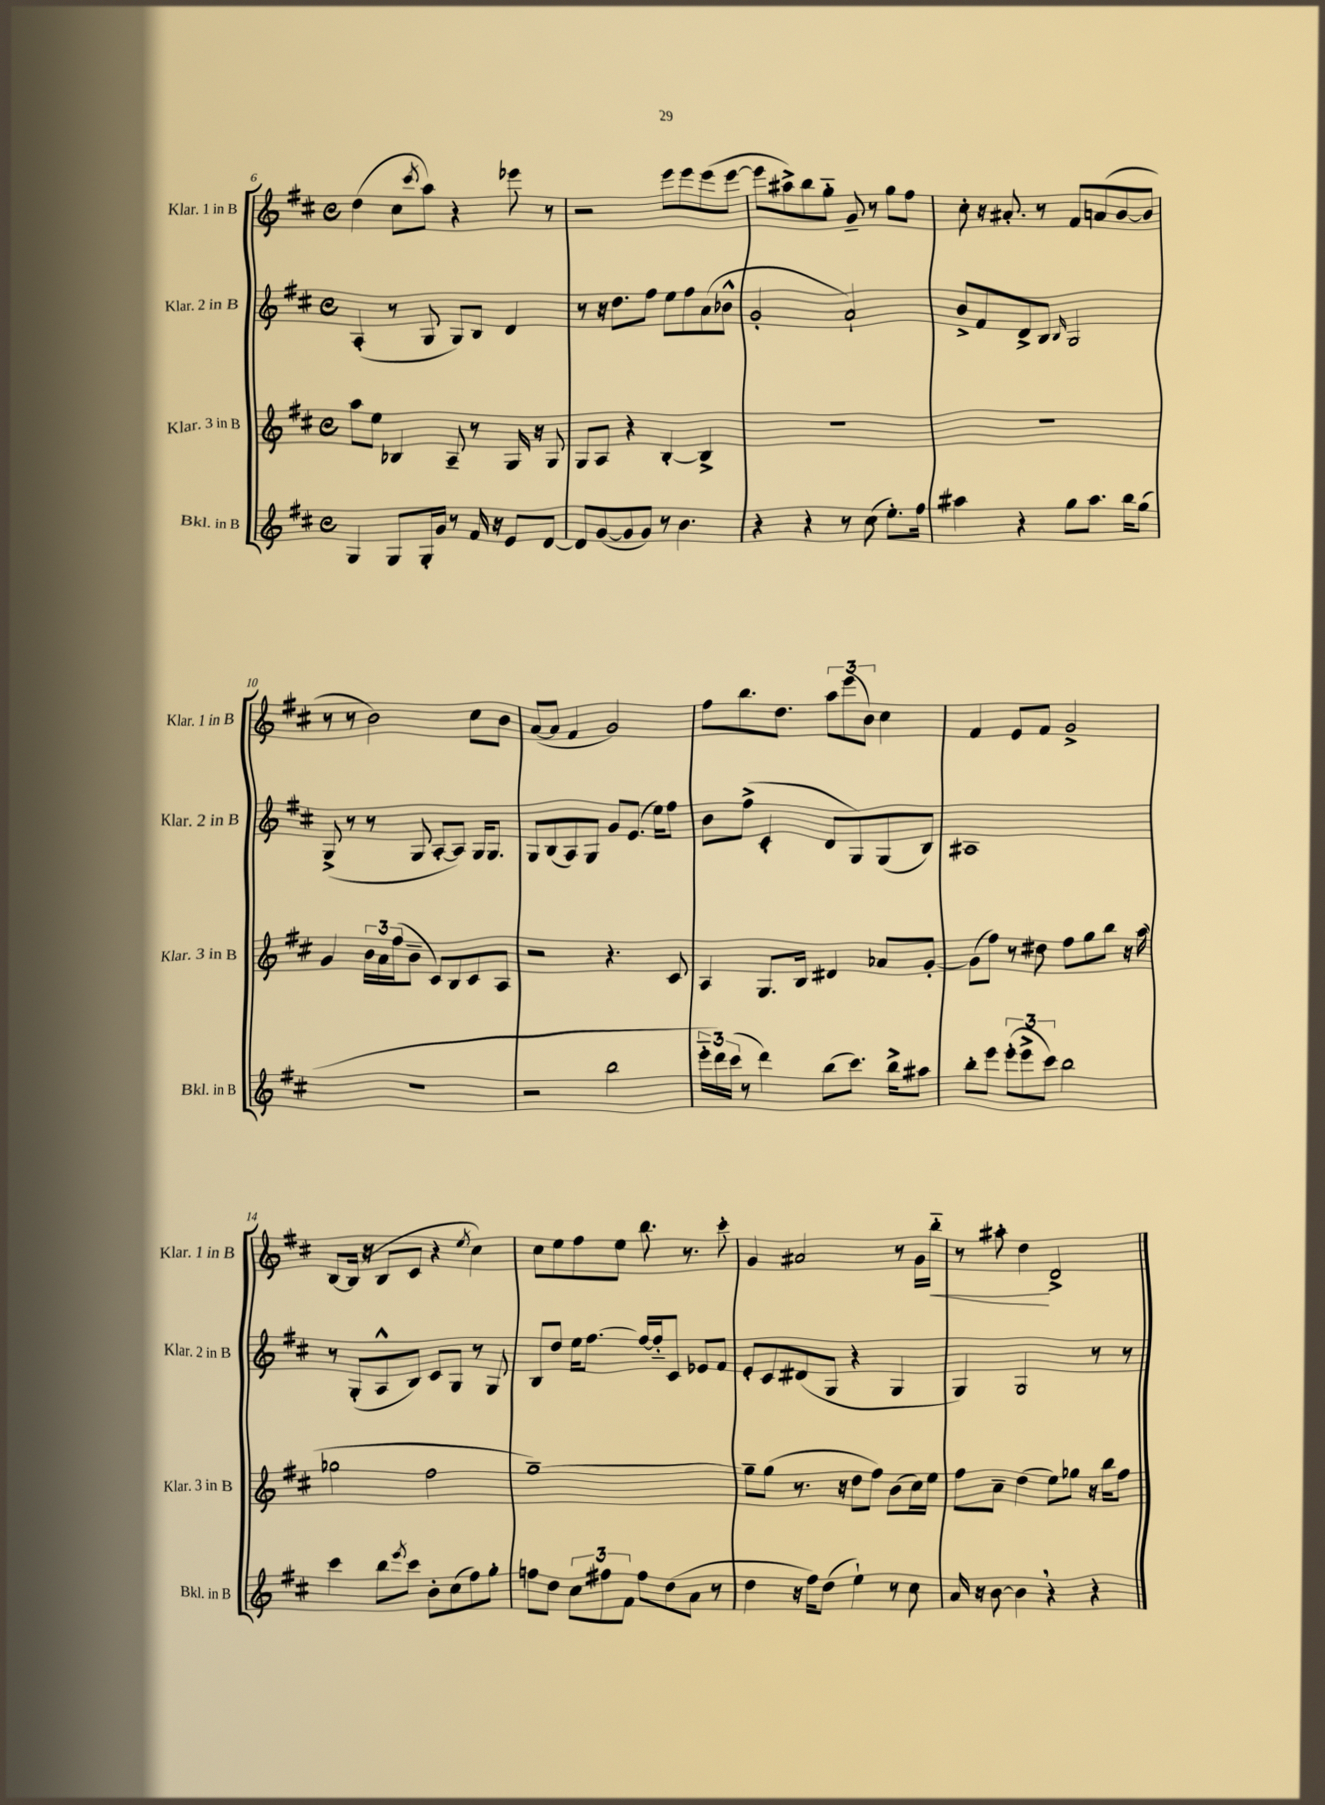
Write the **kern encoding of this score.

**kern	**kern	**kern	**kern	**dynam
*part4	*part3	*part2	*part1	*part1
*staff4	*staff3	*staff2	*staff1	*staff1
*I"Bkl. in B	*I"Klar. 3 in B	*I"Klar. 2 in B	*I"Klar. 1 in B	*
*I'Bkl. in B	*I'Klar. 3 in B	*I'Klar. 2 in B	*I'Klar. 1 in B	*
*clefG2	*clefG2	*clefG2	*clefG2	*
*k[f#c#]	*k[f#c#]	*k[f#c#]	*k[f#c#]	*
*M4/4	*M4/4	*M4/4	*M4/4	*
*met(c)	*met(c)	*met(c)	*met(c)	*
=6	=6	=6	=6	=6
4G/	8aa\L	(4A'/	(4dd\	.
.	8ee\J	.	.	.
8G/L	4B-X/	8r	8cc#\L	.
.	.	.	8qccc#/	.
16G'/L	.	8G/	8aa\J)	.
16g/JJ	.	.	.	.
8r	8A~/	8G/L)	4r	.
16f#/	8r	8B/J	.	.
16r	.	.	.	.
8e/L	16G/	4d/	8eee-X\	.
.	16r	.	.	.
[8d/J	8G/	.	8r	.
=7	=7	=7	=7	=7
8d/L]	8G/L	8r	2r	.
([8g/	8A/J	16r	.	.
.	.	8.dd\L	.	.
8g/]	4r	.	.	.
8g/J)	.	8ff#\J	.	.
8r	[4B'/	8ee\L	8eee\L	.
4.b\	.	8ff#\	8eee\	.
.	4B^/]	(8a\	(8eee\	.
.	.	8b-X^^\J	[8eee\J	.
=8	=8	=8	=8	=8
4r	1r	2g'/	8eee\L]	.
.	.	.	8aa#X^\)	.
4r	.	.	8bb\	.
.	.	.	8gg\J	.
8r	.	2a`/)	8g~/	.
(8cc#\	.	.	8r	.
8.ee'\L)	.	.	8gg\L	.
.	.	.	8ff#\J	.
16ff#\Jk	.	.	.	.
=9	=9	=9	=9	=9
4aa#X\	1r	8b^/L	8cc#'\	.
.	.	8f#/	16r	.
.	.	.	8.a#X'/	.
4r	.	8d^/	.	.
.	.	8B/J	8r	.
.	.	16qqB/	.	.
8gg\L	.	2G/	8f#/L	.
8.aa#\J	.	.	(8an/	.
.	.	.	[8b/	.
16bb\KL	.	.	.	.
(8gg\J	.	.	8b/J]	.
!!LO:LB:g=z
=10	=10	=10	=10	=10
1r	4g/	(8G^/	8r	.
.	.	8r	8r	.
.	24b\LL	8r	2b\)	.
.	24a\	.	.	.
.	(24ff#\J	.	.	.
.	8b~\J	8G/	.	.
.	8c#/L)	[8A'/L	.	.
.	8B/	8A/J])	.	.
.	8c#/	16G/KL	8cc#\L	.
.	.	8.G/J	.	.
.	8A/J	.	8b\J	.
=11	=11	=11	=11	=11
2r	2r	8G/L	([8a/L	.
.	.	(8B/	8a/J]	.
.	.	8A/)	4f#/	.
.	.	8G/J	.	.
2bb\	4.r	8g/L	2g/)	.
.	.	(8.e/J	.	.
.	.	16ee\KL)	.	.
.	8c#/	8ff#\J	.	.
=12	=12	=12	=12	=12
24eee\LL	4A/	8b\L	8ff#\L	.
24ddd\)	.	.	.	.
(24ccc#\JJ	.	.	.	.
8r	.	(8ff#^\J	8.bb\	.
4ddd\)	8.G/L	4c#'/	.	.
.	.	.	8.dd\J	.
.	16B/Jk	.	.	.
(8bb\L	4d#X/	8d/L	12aa\L	.
.	.	.	(12eee\	.
8.ccc#\J)	.	8G/)	.	.
.	.	.	12b\J)	.
.	8a-X/L	(8G/	4cc#\	.
16bb^\KL	.	.	.	.
8aa#X\J	[8g'/J	8B/J)	.	.
=13	=13	=13	=13	=13
8bb'\L	(8g\L]	1A#X	4f#/	.
8eee\J	8ff#\J)	.	.	.
(12eee'\L	8r	.	8e/L	.
12eee^\	.	.	.	.
.	8dd#X\	.	8f#/J	.
12ccc#\J)	.	.	.	.
2bb\	8ff#\L	.	2g^/	.
.	8gg\	.	.	.
.	8bb\J	.	.	.
.	16r	.	.	.
.	(16aa\	.	.	.
!!LO:LB:g=z
=14	=14	=14	=14	=14
4ccc#\	2gg-X\	8r	[8B/L	.
.	.	(8G'/L	(16B/Jk]	.
.	.	.	16r	.
8bb\L	.	8A^^/	8B/L	.
8qeee/	.	.	.	.
8ccc#\J	.	8B/J)	8c#/J	.
8b'\L	2ff#\	8c#/L	4r	.
(8cc#\	.	8G/J	.	.
.	.	.	8qee/	.
8ff#\)	.	8r	4cc#\)	.
8gg'\J	.	8G/	.	.
=15	=15	=15	=15	=15
8ffn\L	[1gg~)	8B/L	8cc#\L	.
8dd\J	.	8dd/J	8ee\	.
12cc#\L	.	16ee\KL	8ff#\	.
.	.	[8.ff#\J	.	.
12ff#X\	.	.	.	.
.	.	.	8ee\J	.
12f#\J	.	.	.	.
8ff#\L	.	16ff#/LL_	8.bb\	.
.	.	16ff#/J]	.	.
(8dd\	.	8c#/J	.	.
.	.	.	8.r	.
8a\J	.	8e-X/L	.	.
8r	.	8f#/J	8ccc#'\	.
=16	=16	=16	=16	=16
4dd\	8gg~\L]	8e'/L	4g/	.
.	(8gg\J	8c#/	.	.
16r	8.r	(8d#X/	2a#X/	.
16ff#\KL)	.	.	.	.
(8dd\J	.	8G/J	.	.
.	16r	.	.	.
4ee`\)	8dd\L	4r	.	.
.	8ff#\J)	.	.	.
8r	(8b\L	4G/	8r	.
8cc#\	16cc#\L)	.	16g\LL	.
!	!	!	!	!LO:HP:b
.	16ee\JJ	.	16bb\JJ	<
=17	=17	=17	=17	=17
16a/	8ff#\L	4G/)	8r	.
16r	.	.	.	.
[8b\	8a~\J	.	8aa#X'\	.
4b,\]	(4dd\	2G/	4dd\	.
4r	8ee\L)	.	2d^/	[
.	8gg-X\J	.	.	.
4r	16r	8r	.	.
.	16bb\KL	.	.	.
.	8ff#\J	8r	.	.
==	==	==	==	==
*-	*-	*-	*-	*-
